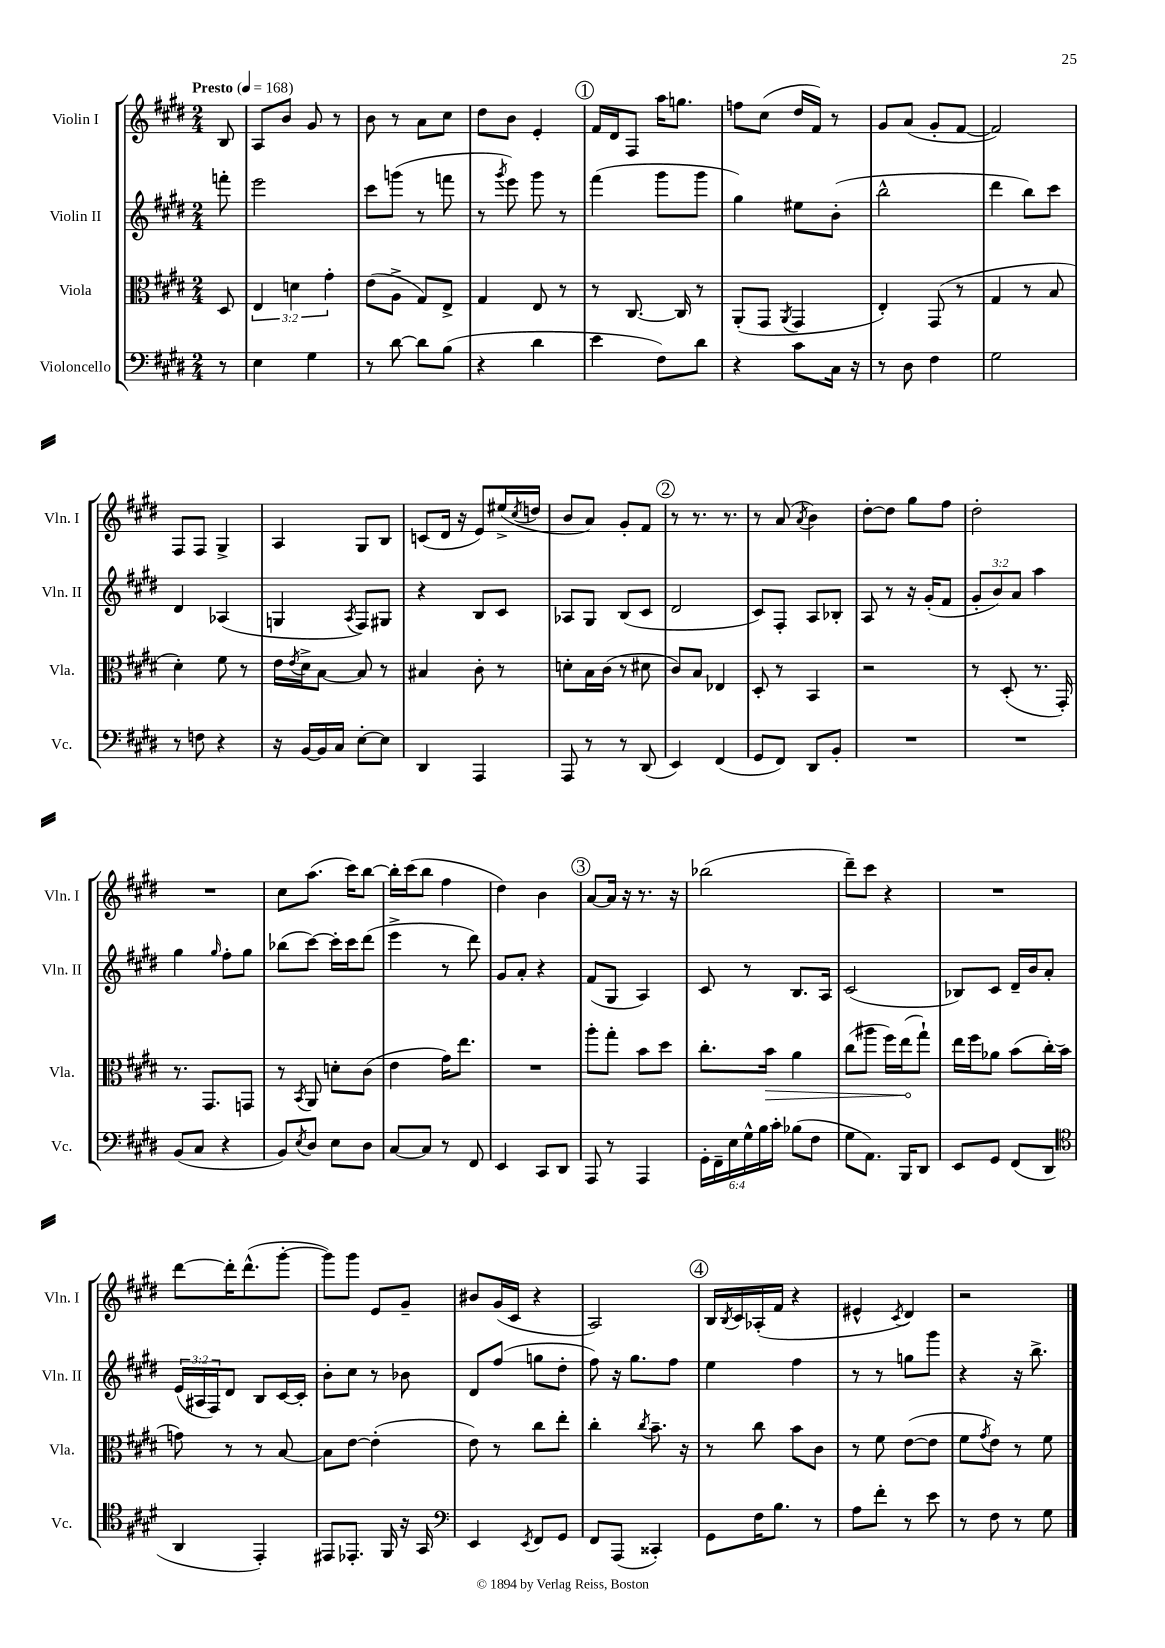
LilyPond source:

<<
\new StaffGroup <<
\new Staff = "s0" \with { instrumentName = "Violin I" shortInstrumentName = "Vln. I" } {
    \clef treble \key e \major \numericTimeSignature \time 2/4 \partial 8 \tempo "Presto" 4 = 168
    b8 |
    a8 b'8 gis'8 r8 |
    b'8 r8 a'8 cis''8 |
    dis''8 b'8 e'4-. |
    \mark \markup { \circle "1" } fis'16 dis'16 fis8 a''16 g''8. |
    f''8 cis''8( dis''16 fis'16) r8 |
    gis'8 a'8( gis'8-. fis'8~ |
    fis'2) |
    fis8 fis8 gis4-> |
    a4 gis8 b8 |
    c'8( dis'16 r16 e'8) eis''16->( \acciaccatura { cis''8 } d''16 |
    b'8 a'8) gis'8-. fis'8 |
    \mark \markup { \circle "2" } r8 r8. r8. |
    r8 a'8( \acciaccatura { a'8 } b'4) |
    dis''8~-. dis''8 gis''8 fis''8 |
    dis''2-. |
    R2 |
    cis''8 a''8.( cis'''16) b''8~ |
    b''16-. cis'''16( b''8 fis''4 |
    dis''4) b'4 |
    \mark \markup { \circle "3" } a'8~ a'16 r16 r8. r16 |
    bes''2( |
    dis'''8--) cis'''8 r4 |
    R2 |
    dis'''8~ dis'''16-. dis'''8.-^( gis'''8~-. |
    gis'''8) gis'''8 e'8 gis'8-- |
    bis'8 gis'16( cis'16 r4 |
    a2) |
    \mark \markup { \circle "4" } b16 \acciaccatura { b8 } cis'16 aes16-.( fis'16 r4 |
    eis'4-^ \acciaccatura { cis'8 } dis'4) |
    r2 \bar "|." |
}
\new Staff = "s1" \with { instrumentName = "Violin II" shortInstrumentName = "Vln. II" } {
    \clef treble \key e \major \numericTimeSignature \time 2/4 \override Staff.TupletNumber.text = #tuplet-number::calc-fraction-text \partial 8
    f'''8-. |
    e'''2 |
    cis'''8 g'''8( r8 f'''8 |
    r8 \acciaccatura { gis'''8 } e'''8) gis'''8 r8 |
    \mark \markup { \circle "1" } fis'''4( gis'''8 gis'''8 |
    gis''4) eis''8 b'8-.( |
    b''2-^ |
    dis'''4 b''8) cis'''8 |
    dis'4 aes4( |
    g4 \acciaccatura { a8 } fis8) gis8 |
    r4 b8 cis'8 |
    aes8 gis8 b8( cis'8 |
    \mark \markup { \circle "2" } dis'2 |
    cis'8) fis8-. a8 bes8-. |
    a8 r8 r16 gis'16-.( fis'8 |
    \tuplet 3/2 { gis'8-. b'8) a'8 } a''4 |
    gis''4 \grace { gis''16 } fis''8-. gis''8 |
    bes''8( cis'''8~) cis'''16-. cis'''16 dis'''8( |
    e'''4-> r8 dis'''8) |
    gis'8 a'8-. r4 |
    \mark \markup { \circle "3" } fis'8( gis8 a4) |
    cis'8 r8 b8. a16 |
    cis'2( |
    bes8) cis'8 dis'16-- b'16 a'8-. |
    \tuplet 3/2 { e'16( ais16 fis16) } dis'8 b8 cis'16~ cis'16-. |
    b'8-. cis''8 r8 bes'8 |
    dis'8 fis''8( g''8 dis''8-. |
    fis''8) r16 gis''8. fis''8 |
    \mark \markup { \circle "4" } e''4 fis''4 |
    r8 r8 g''8 gis'''8 |
    r4 r16 b''8.-> \bar "|." |
}
\new Staff = "s2" \with { instrumentName = "Viola" shortInstrumentName = "Vla." } {
    \clef alto \key e \major \numericTimeSignature \time 2/4 \override Staff.TupletNumber.text = #tuplet-number::calc-fraction-text \partial 8
    dis8 |
    \tuplet 3/2 { e4 d'4 gis'4-. } |
    e'8( a8-> gis8) e8-> |
    gis4 e8 r8 |
    \mark \markup { \circle "1" } r8 cis8.~ cis16 r8 |
    a,8-.( gis,8 \acciaccatura { a,8 } gis,4 |
    e4-.) gis,8( r8 |
    gis4 r8 b8 |
    dis'4-.) fis'8 r8 |
    e'16 \acciaccatura { e'8 } dis'16-> b8~ b8 r8 |
    bis4 cis'8-. r8 |
    d'8-. b16 cis'16( r8 dis'8 |
    \mark \markup { \circle "2" } cis'8) b8 ees4 |
    dis8-. r8 b,4 |
    r2 |
    r8 dis8-.( r8. gis,16-.) |
    r8. gis,8. g,8 |
    r8 \acciaccatura { b,8 } a,8 d'8-. cis'8( |
    e'4 gis'16) e''8. |
    R2 |
    \mark \markup { \circle "3" } a''8-. gis''8-. b'8 dis''8 |
    cis''8.-. \once \override Hairpin.circled-tip = ##t b'16\> a'4 |
    cis''8( ais''8 fis''16) e''16\!( gis''8-!) |
    e''16 fis''16 aes'8 b'8( cis''16-.) b'16( |
    g'8) r8 r8 b8~ |
    b8 e'8~ e'4-.( |
    e'8) r8 cis''8 e''8-. |
    cis''4-. \acciaccatura { cis''8 } b'8.-- r16 |
    \mark \markup { \circle "4" } r8 cis''8 b'8 cis'8 |
    r8 fis'8 e'8~( e'8 |
    fis'8 \acciaccatura { gis'8 } e'8) r8 fis'8 \bar "|." |
}
\new Staff = "s3" \with { instrumentName = "Violoncello" shortInstrumentName = "Vc." } {
    \clef bass \key e \major \numericTimeSignature \time 2/4 \override Staff.TupletNumber.text = #tuplet-number::calc-fraction-text \partial 8
    r8 |
    e4 gis4 |
    r8 dis'8~ dis'8 b8( |
    r4 dis'4 |
    \mark \markup { \circle "1" } e'4 fis8) dis'8 |
    r4 cis'8 cis16 r16 |
    r8 dis8 fis4 |
    gis2 |
    r8 f8 r4 |
    r16 b,16~ b,16 cis16 e8~-. e8 |
    dis,4 a,,4 |
    a,,8 r8 r8 dis,8( |
    \mark \markup { \circle "2" } e,4) fis,4( |
    gis,8 fis,8) dis,8 b,8-. |
    R2 |
    R2 |
    b,8( cis8 r4 |
    b,8) \acciaccatura { e8 } dis8 e8 dis8 |
    cis8~ cis8 r8 fis,8 |
    e,4 cis,8 dis,8 |
    \mark \markup { \circle "3" } a,,8 r8 a,,4 |
    \tuplet 6/4 { gis,16-. fis,16-- e16 gis16-^ b16 cis'16-. } bes8( fis8 |
    gis8 a,8.) b,,16 dis,8 |
    e,8 gis,8 fis,8( dis,8 |
    \clef tenor a,4 e,4-.) |
    eis,8 ees,8.-. fis,16 r16 gis,16 |
    \clef bass e,4 \acciaccatura { e,8 } fis,8 gis,8 |
    fis,8 a,,8( cisis,4-.) |
    \mark \markup { \circle "4" } gis,8 fis16 b8. r8 |
    a8 fis'8-. r8 e'8 |
    r8 fis8 r8 gis8 \bar "|." |
}
>>
>>
\layout { \context { \Score \remove "Bar_number_engraver" } }
